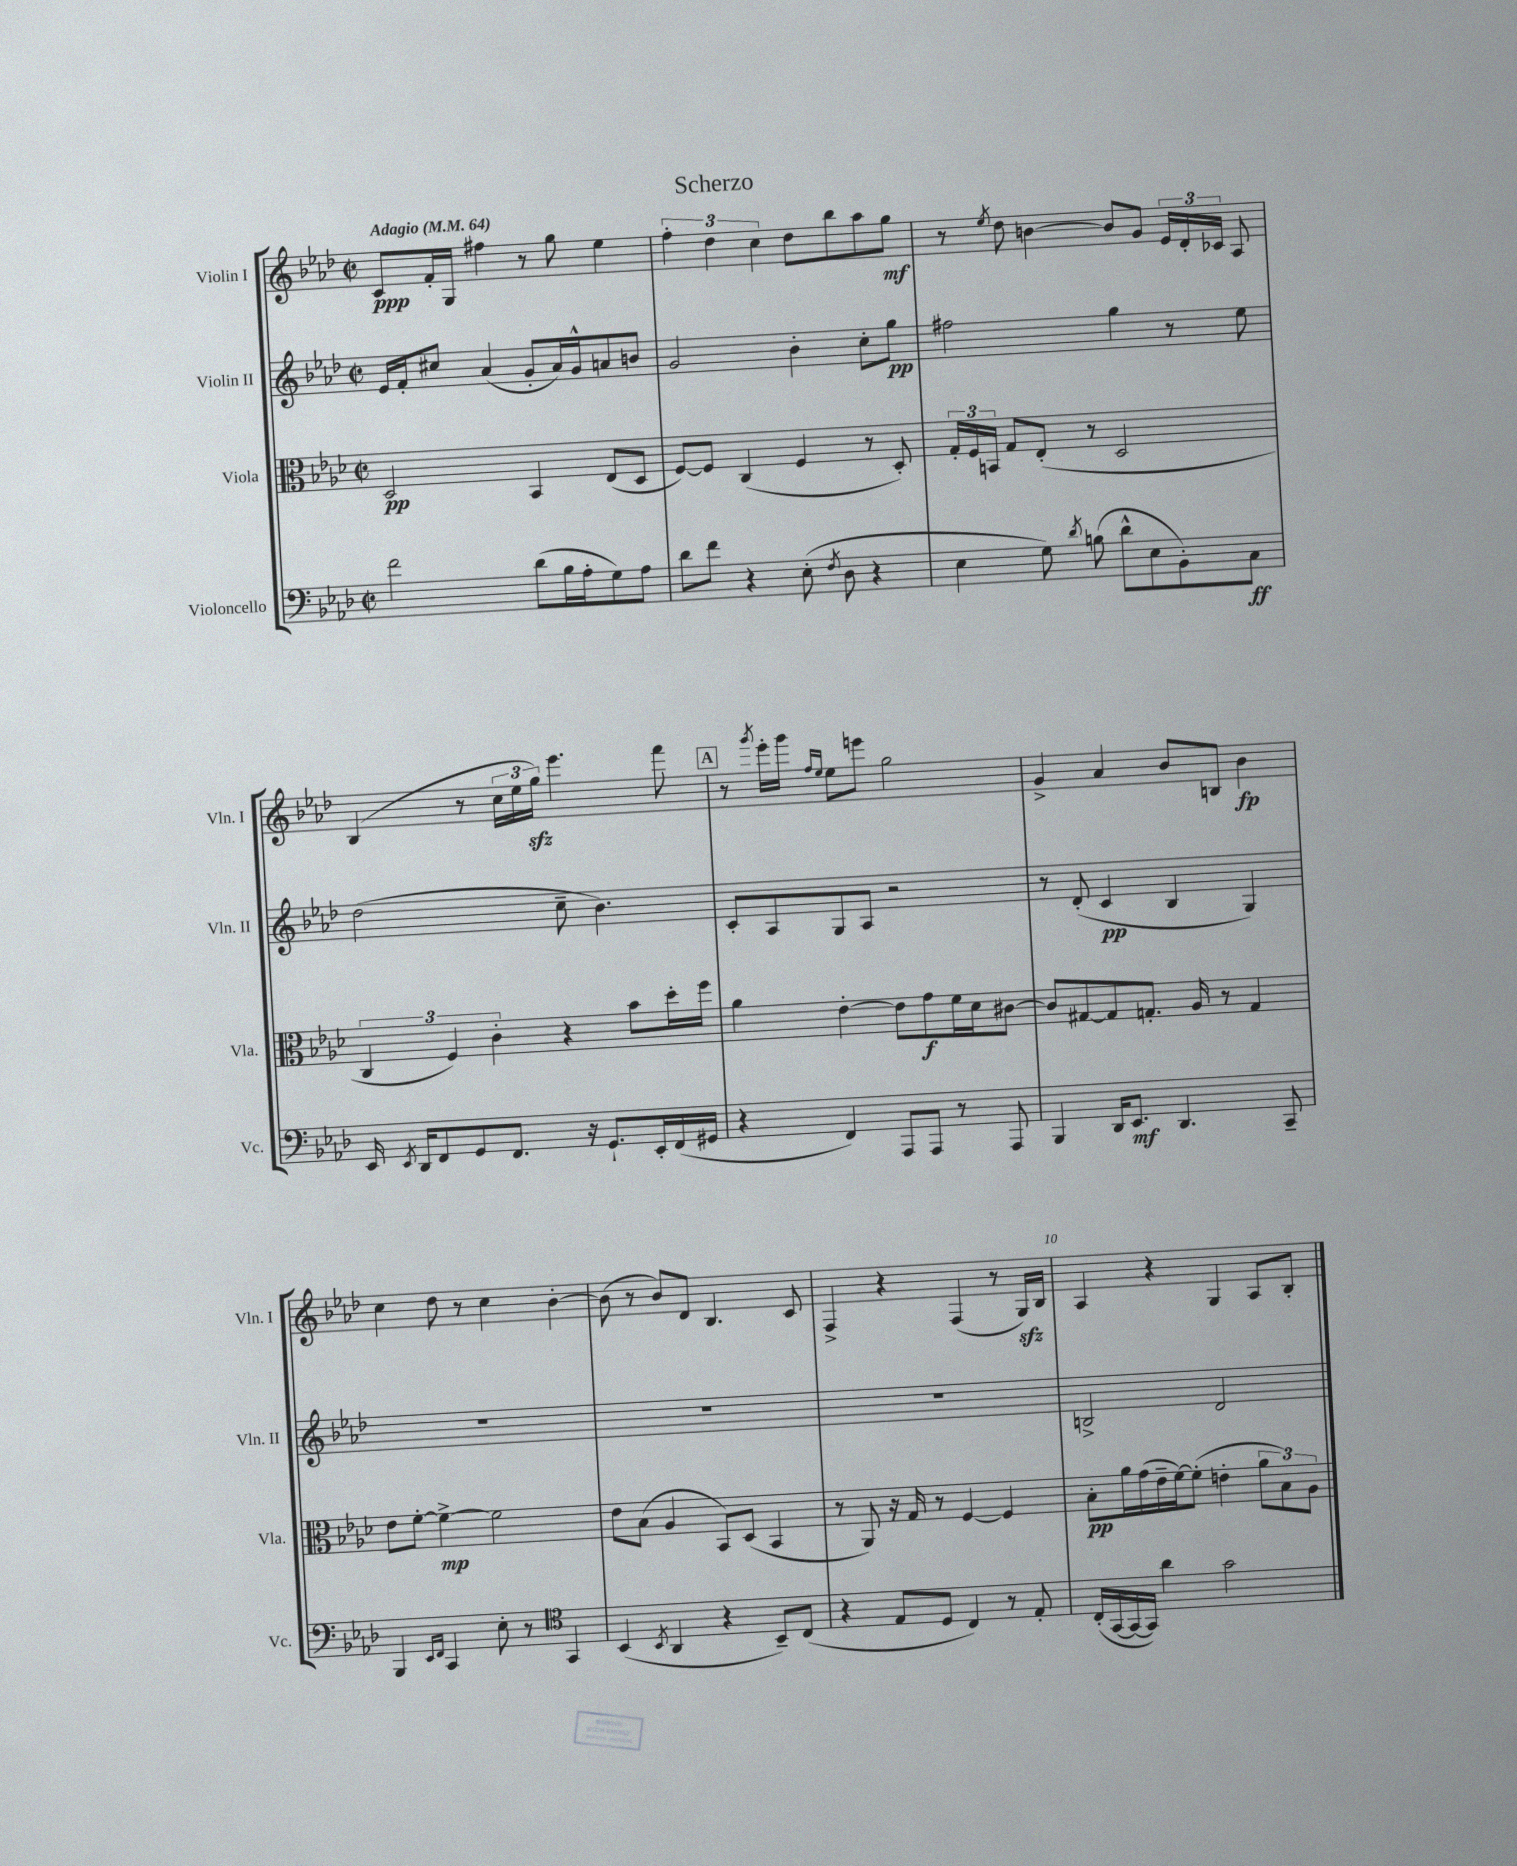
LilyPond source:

\header { title = "Scherzo" }
<<
\new StaffGroup <<
\new Staff = "s0" \with { instrumentName = "Violin I" shortInstrumentName = "Vln. I" } {
    \clef treble \key aes \major \defaultTimeSignature \time 2/2 \tempo "Adagio" 4 = 64
    \autoBeamOff c'8[\ppp f'16-. g16] fis''4 r8 g''8 ees''4 |
    \tuplet 3/2 { f''4-. des''4 c''4 } des''8[ bes''8 aes''8 g''8]\mf |
    r8 \acciaccatura { ees''8 } des''8 b'4~ b'8[ g'8] \tuplet 3/2 { ees'16[ des'16-. ces'16] } aes8 |
    bes4( r8 \tuplet 3/2 { c''16[ ees''16 g''16]\sfz) } ees'''4. f'''8 |
    \mark \markup { \box "A" } r8 \acciaccatura { g'''8 } ees'''16[-. g'''16] \grace { f''16[ ees''16] } ees''8[ e'''8] g''2 |
    g'4-> aes'4 bes'8[ b8] bes'4\fp |
    c''4 des''8 r8 c''4 bes'4~-. |
    bes'8( r8 bes'8[) des'8] bes4. c'8 |
    f4-> r4 f4( r8 g16[\sfz) bes16] |
    aes4 r4 g4 aes8[ bes8]-. \bar "|." |
}
\new Staff = "s1" \with { instrumentName = "Violin II" shortInstrumentName = "Vln. II" } {
    \clef treble \key aes \major \defaultTimeSignature \time 2/2
    \autoBeamOff ees'16[ f'16-. cis''8] aes'4( g'8[-. aes'16) g'16-^ a'8 b'8] |
    g'2 bes'4-. c''8[-. g''8]\pp |
    fis''2 g''4 r8 ees''8 |
    des''2( c''8-- bes'4.) |
    \mark \markup { \box "A" } c'8[-. aes8 g8 aes8] r2 |
    r8 des'8-.( c'4\pp bes4 g4) |
    R1 |
    R1 |
    R1 |
    b2-> des'2 \bar "|." |
}
\new Staff = "s2" \with { instrumentName = "Viola" shortInstrumentName = "Vla." } {
    \clef alto \key aes \major \defaultTimeSignature \time 2/2
    \autoBeamOff des2\pp bes,4 ees8[( des8] |
    f8[~) f8] c4( f4 r8 des8-.) |
    \tuplet 3/2 { g16[-. f16 b,16] } g8[ ees8]-.( r8 des2 |
    \tuplet 3/2 { c4 f4) c'4-. } r4 bes'8[ des''16-. f''16] |
    \mark \markup { \box "A" } aes'4 ees'4~-. ees'8[ g'8\f f'16 des'16 cis'8]~ |
    cis'8[ gis8~ gis8 g8.]-. aes16 r8 g4 |
    ees'8[ f'8]~-. f'4~->\mp f'2 |
    ees'8[ bes8]( aes4 bes,8[) des8]( bes,4 |
    r8 aes,8) r16 g16 r8 f4~ f4 |
    bes8[-.\pp aes'16 g'16( ees'16-- f'16~) f'8]-.( e'4-. \tuplet 3/2 { aes'8[ bes8) aes8] } \bar "|." |
}
\new Staff = "s3" \with { instrumentName = "Violoncello" shortInstrumentName = "Vc." } {
    \clef bass \key aes \major \defaultTimeSignature \time 2/2
    \autoBeamOff f'2 des'8[( bes16 aes16-. g8) aes8] |
    des'8[ f'8] r4 ees8-.( \acciaccatura { f8 } des8 r4 |
    ees4 g8) \acciaccatura { des'8 } b8( des'8[-^ ees8 bes,8-.) c8]\ff |
    ees,16 \acciaccatura { ees,8 } des,16[ f,8 g,8 f,8.] r16 g,8.[-! ees,16-. f,16( gis,16] |
    \mark \markup { \box "A" } r4 f,4) aes,,8[ aes,,8] r8 aes,,8 |
    bes,,4 des,16[ ees,8.]\mf des,4. c,8-- |
    bes,,4 \grace { ees,16[ f,16] } c,4 ees8-. r8 \clef tenor g,4 |
    bes,4( \acciaccatura { bes,8 } aes,4 r4 bes,8[--) c8]( |
    r4 ees8[ des8] c4) r8 ees8-. |
    c16[-.( g,16~ g,16~ g,16]) aes'4 g'2 \bar "|." |
}
>>
>>
\layout { \context { \Score \override BarNumber.break-visibility = ##(#f #t #t) barNumberVisibility = #(every-nth-bar-number-visible 5) } }
